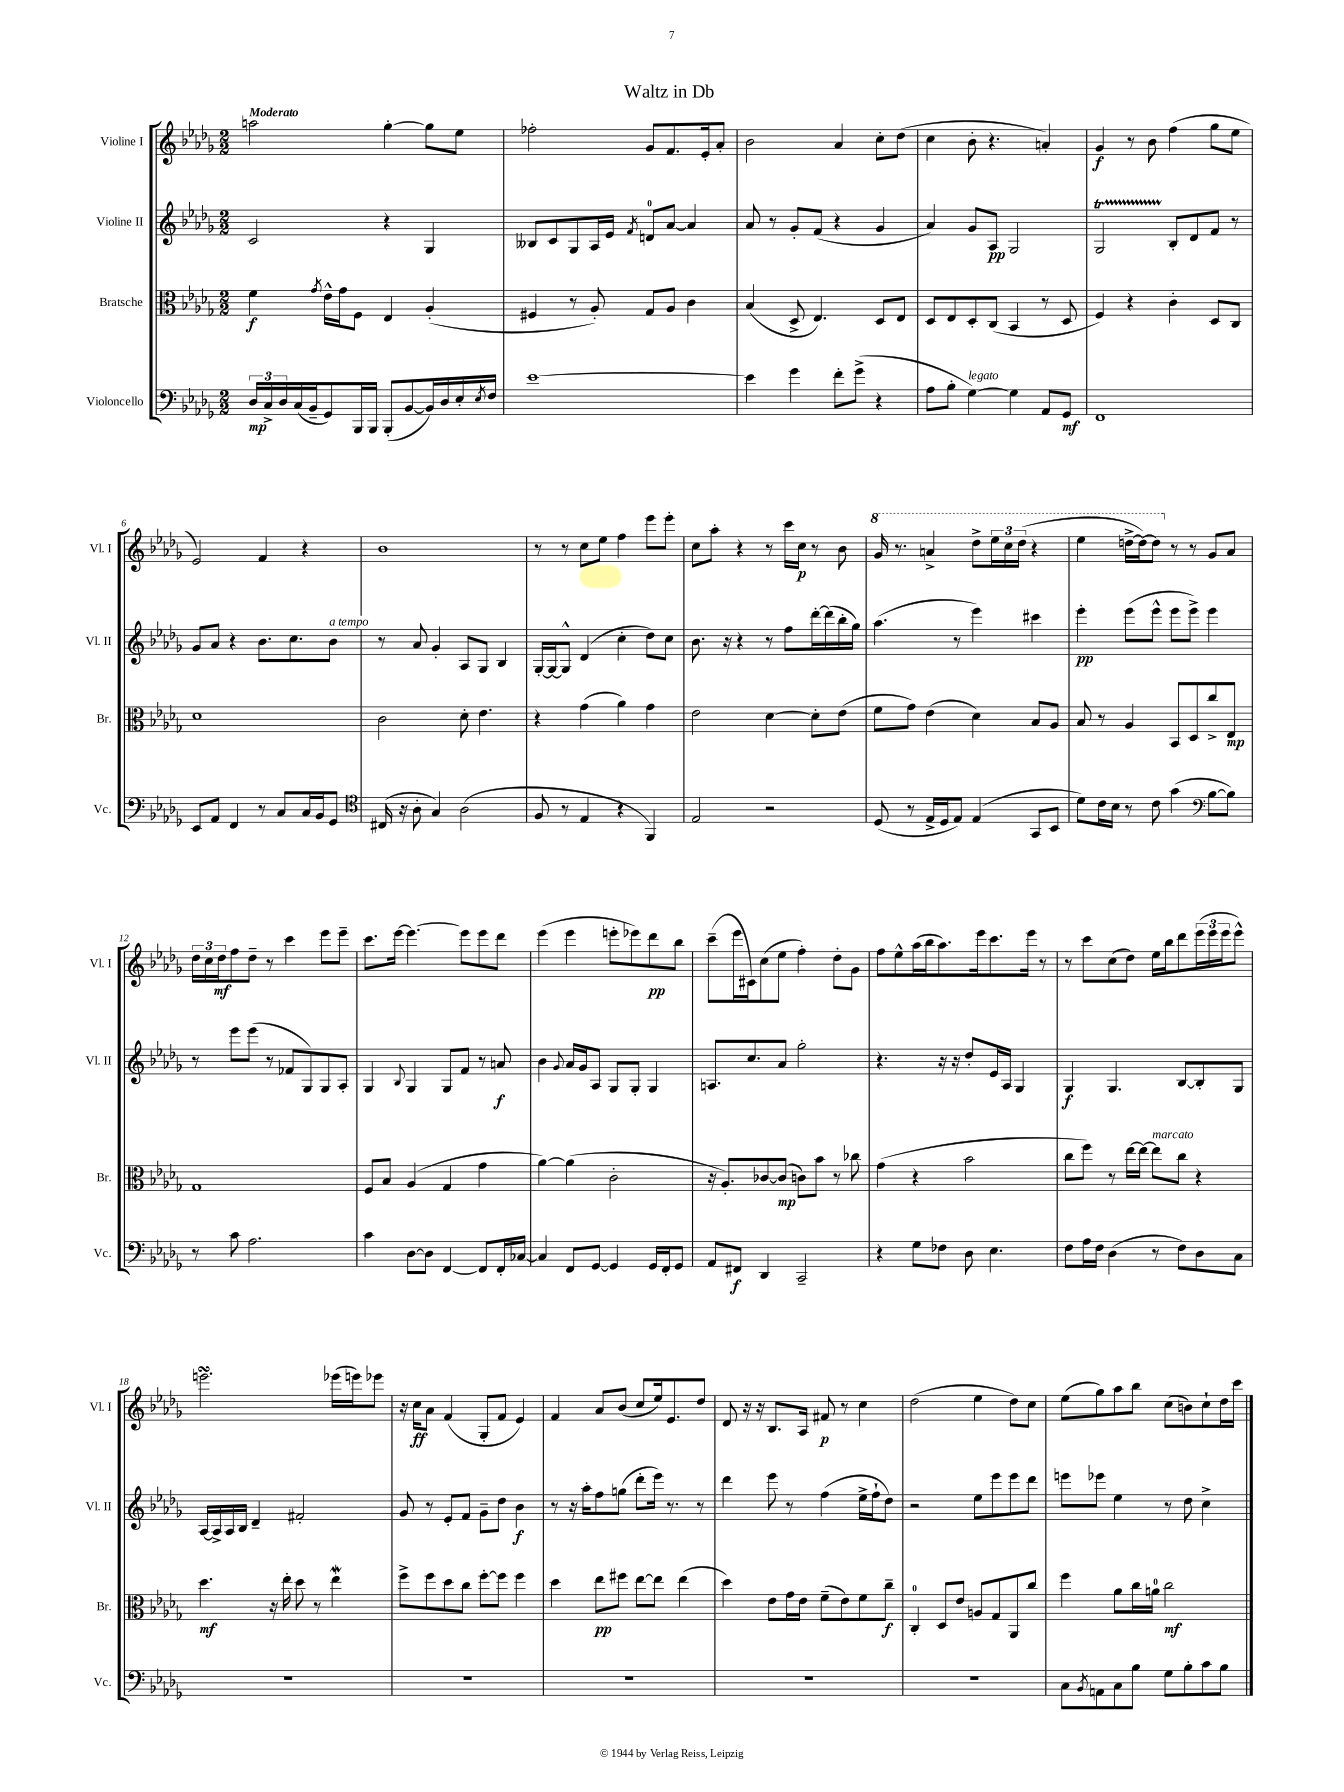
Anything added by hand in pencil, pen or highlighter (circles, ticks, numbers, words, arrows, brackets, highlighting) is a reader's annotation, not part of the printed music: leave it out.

**kern	**kern	**kern	**kern
*staff4	*staff3	*staff2	*staff1
*clefF4	*clefC3	*clefG2	*clefG2
*k[b-e-a-d-g-]	*k[b-e-a-d-g-]	*k[b-e-a-d-g-]	*k[b-e-a-d-g-]
*M2/2	*M2/2	*M2/2	*M2/2
24D-	4f	2c	2aa
24C^	.	.	.
24D-	.	.	.
(16C	.	.	.
16BB-~	.	.	.
.	8qg-	.	.
8GG-)	16e-^^	.	.
.	16g-	.	.
16BBB-	8F	.	.
16BBB-	.	.	.
(8BBB-'	4E-	4r	[4gg-'
[8BB-	.	.	.
16BB-])	(4A-'	4G-	8gg-]
16D-	.	.	.
16E-'	.	.	8ee-
8qE-	.	.	.
16F	.	.	.
=	=	=	=
[1e-	4F#	8B--	2ff-'
.	.	8c	.
.	8r	8G-	.
.	8A-')	16A-	.
.	.	16e-	.
.	.	8qf	.
.	8G-	8d	8g-
.	8A-	[8a-	8.f
.	4c	4a-]	.
.	.	.	16e-'
.	.	.	8a-'
=	=	=	=
4e-]	(4B-	8a-	2b-
.	.	8r	.
4g-	8D-^	8g-'	.
.	4.E-)	(8f	.
8f'	.	4r	4a-
(8g-^	.	.	.
4r	8D-	4g-	8cc'
.	8E-	.	(8dd-
=	=	=	=
8A-	8D-	4a-)	4cc
8B-'	8E-	.	.
[4G-)	8D-'	8g-	8b-'
.	(8C	8A-	4.r
4G-]	4BB-	2G-	.
8AA-	8r	.	4a')
8GG-	8D-	.	.
=	=	=	=
1FF	4F)	2G-	4g-
.	4r	.	8r
.	.	.	8b-
.	4c'	8B-'	(4ff
.	.	8d-	.
.	8D-	8f	8gg-
.	8C	8r	8ee-
=	=	=	=
8EE-	1d-	8g-	2e-)
8AA-	.	8a-	.
4FF	.	4r	.
8r	.	8.b-	4f
8C	.	.	.
.	.	8.cc	.
16C	.	.	4r
16BB-	.	.	.
8GG-	.	8b-	.
=	=	=	=
*clefC4	*	*	*
(16C#	2c	8r	1b-
16r	.	.	.
8A-'	.	8a-	.
4G-)	.	4g-'	.
(2A-	8d-'	8A-	.
.	4.e-	8G-	.
.	.	4B-	.
=	=	=	=
8F	4r	[16G-'	8r
.	.	16G-_	.
8r	.	8G-^^]	8r
4E-	(4g-	(4d-	8cc
.	.	.	8ee-
4r	4a-)	4cc'	4ff
4FF)	4g-	8dd-)	8eee-
.	.	8cc	8eee-'
=	=	=	=
2E-	2e-	8.b-	8cc
.	.	.	8aa-'
.	.	16r	.
.	.	4r	4r
2r	[4d-	8r	8r
.	.	8ff	16ccc
.	.	.	16cc
.	8d-']	[16ddd-'	8r
.	.	(16ddd-]	.
.	(8e-	16bb-'	8b-
.	.	16gg-)	.
=	=	=	=
(8D-	8f	(4.aa-	16gg-
.	.	.	8.r
8r	8g-)	.	.
16E-^	(4e-	.	4aa^
16D-	.	.	.
8E-)	.	8r	.
(4E-	4d-)	4eee-)	8ddd-^
.	.	.	24eee-
.	.	.	24ccc
.	.	.	(24ddd-
8GG-	8B-	4ccc#	4r
8BB-	8A-	.	.
=	=	=	=
8d-)	8B-	4eee-'	4eee-
16c	8r	.	.
16B-	.	.	.
8r	4A-	(8eee-	[16ddd^
.	.	.	16ddd_)
8c	.	8eee-^^	8ddd]
(4g-	8BB-	8eee-	8r
.	8D-	8eee-^)	8r
*clefF4	*	*	*
[8B-	8cc^	4eee-	8g-
8B-])	8E-	.	8a-
=	=	=	=
8r	1G-	8r	24dd-
.	.	.	24cc
.	.	.	24dd-
8c	.	8eee-	8ff
2.A-	.	(8eee-	8dd-~
.	.	8r	8r
.	.	8f-	4ccc
.	.	8G-)	.
.	.	8G-	8eee-
.	.	8A-'	8eee-~
=	=	=	=
4c	8F	4G-	8.ccc
.	8B-	.	.
.	.	.	[16eee-
.	.	8qqB-	.
[8D-	(4A-	4G-	4.eee-_
8D-]	.	.	.
[4FF	4G-	8G-	.
.	.	8f	8eee-]
8FF]	4g-	8r	8eee-
16FF'	.	8a	8ddd-
[16C-	.	.	.
=	=	=	=
4C-]	[4a-)	4b-	(4eee-
.	.	8qqg-	.
8FF	(4a-]	16a-	4eee-
.	.	16g-	.
[8GG-	.	8A-	.
4GG-]	2c'	8G-	8eee'
.	.	8G-'	8eee-)
16GG-	.	4G-	8ddd-
16FF'	.	.	.
8GG-	.	.	8bb-
=	=	=	=
8AA-	16r	8.A	(8ccc~
.	8.A-')	.	.
8FF#	.	.	16eee-
.	.	8.cc	16c#)
4DD-	[8c-	.	(8cc
.	(8c-]	8a-	8ee-
2CC~	8c)	2gg-'	4ff')
.	8b-	.	.
.	8r	.	8dd-'
.	8cc-	.	8g-
=	=	=	=
4r	(4g-	4.r	8ff
.	.	.	8ee-^^
8G-	4r	.	(16aa-
.	.	.	16bb-
8F-	.	16r	8.aa-)
.	.	16r	.
8D-	2b-	8dd-'	.
.	.	.	16eee-
4.E-	.	16e-	8.ccc
.	.	16A-	.
.	.	4G-	.
.	.	.	16eee-
.	.	.	8r
=	=	=	=
8F	8cc	4G-	8r
16A-	8ff)	.	8ccc
16F	.	.	.
(4D-	8r	4.G-	(8cc
.	[16ee-	.	8dd-)
.	16ee-_	.	.
8r	8ee-]	.	16ee-
.	.	.	16bb-
8F)	8cc	[8B-	8ddd-
8D-	4r	8B-']	(24eee-
.	.	.	24eee-
.	.	.	24eee-
8C	.	8G-	8eee-^^)
=	=	=	=
1r	4.dd-	[16A-	2.eee
.	.	16A-^]	.
.	.	16A-	.
.	.	16B-	.
.	.	4d-~	.
.	16r	.	.
.	16ee-'	.	.
.	8dd-	2f#'	.
.	8r	.	.
.	4ee-	.	(16eee-
.	.	.	16eee)
.	.	.	8eee-
=	=	=	=
1r	8ff^	8g-	16r
.	.	.	16cc
.	8ff	8r	8a-
.	8dd-	8e-'	(4f
.	8cc	8f	.
.	[8ff'	8g-~	8G-'
.	8ff]	8dd-	8f
.	4ff	4b-	4e-)
=	=	=	=
1r	4dd-	8r	4f
.	.	16r	.
.	.	16aa-'	.
.	8ee-	8ff	8a-
.	8ff#	(8gg	(8b-
.	[8ee-	8ddd-'	8cc
.	8ee-]	16eee-)	16ee-)
.	.	8.r	8.e-
.	(4ee-	.	.
.	.	8r	8dd-
=	=	=	=
1r	4dd-)	4ddd-	8d-
.	.	.	16r
.	.	.	16r
.	8e-	8eee-	8.B-
.	16g-	8r	.
.	16e-	.	16A-
.	(8f~	(4ff	8f#
.	8e-)	.	8r
.	8f	16ee-^	4cc
.	.	16ff`	.
.	8cc~	8dd-)	.
=	=	=	=
1r	4C'	2r	(2dd-
.	8D-	.	.
.	8e-	.	.
.	8A	8ee-	4ee-
.	8G-	8eee-	.
.	8AA-	8eee-	8dd-)
.	8cc	8ddd-	8cc
=	=	=	=
8C	4ff	8eee	(8ee-
8qBB-	.	.	.
8AA	.	8eee-	8gg-)
8C	8a-	4ee-	8aa-
8B-	16cc	.	8bb-
.	16a	.	.
8G-	2cc	8r	(8cc
8B-'	.	8dd-	8b)
8c	.	4cc^	8cc`
8B-	.	.	16dd-
.	.	.	16ccc
==	==	==	==
*-	*-	*-	*-
